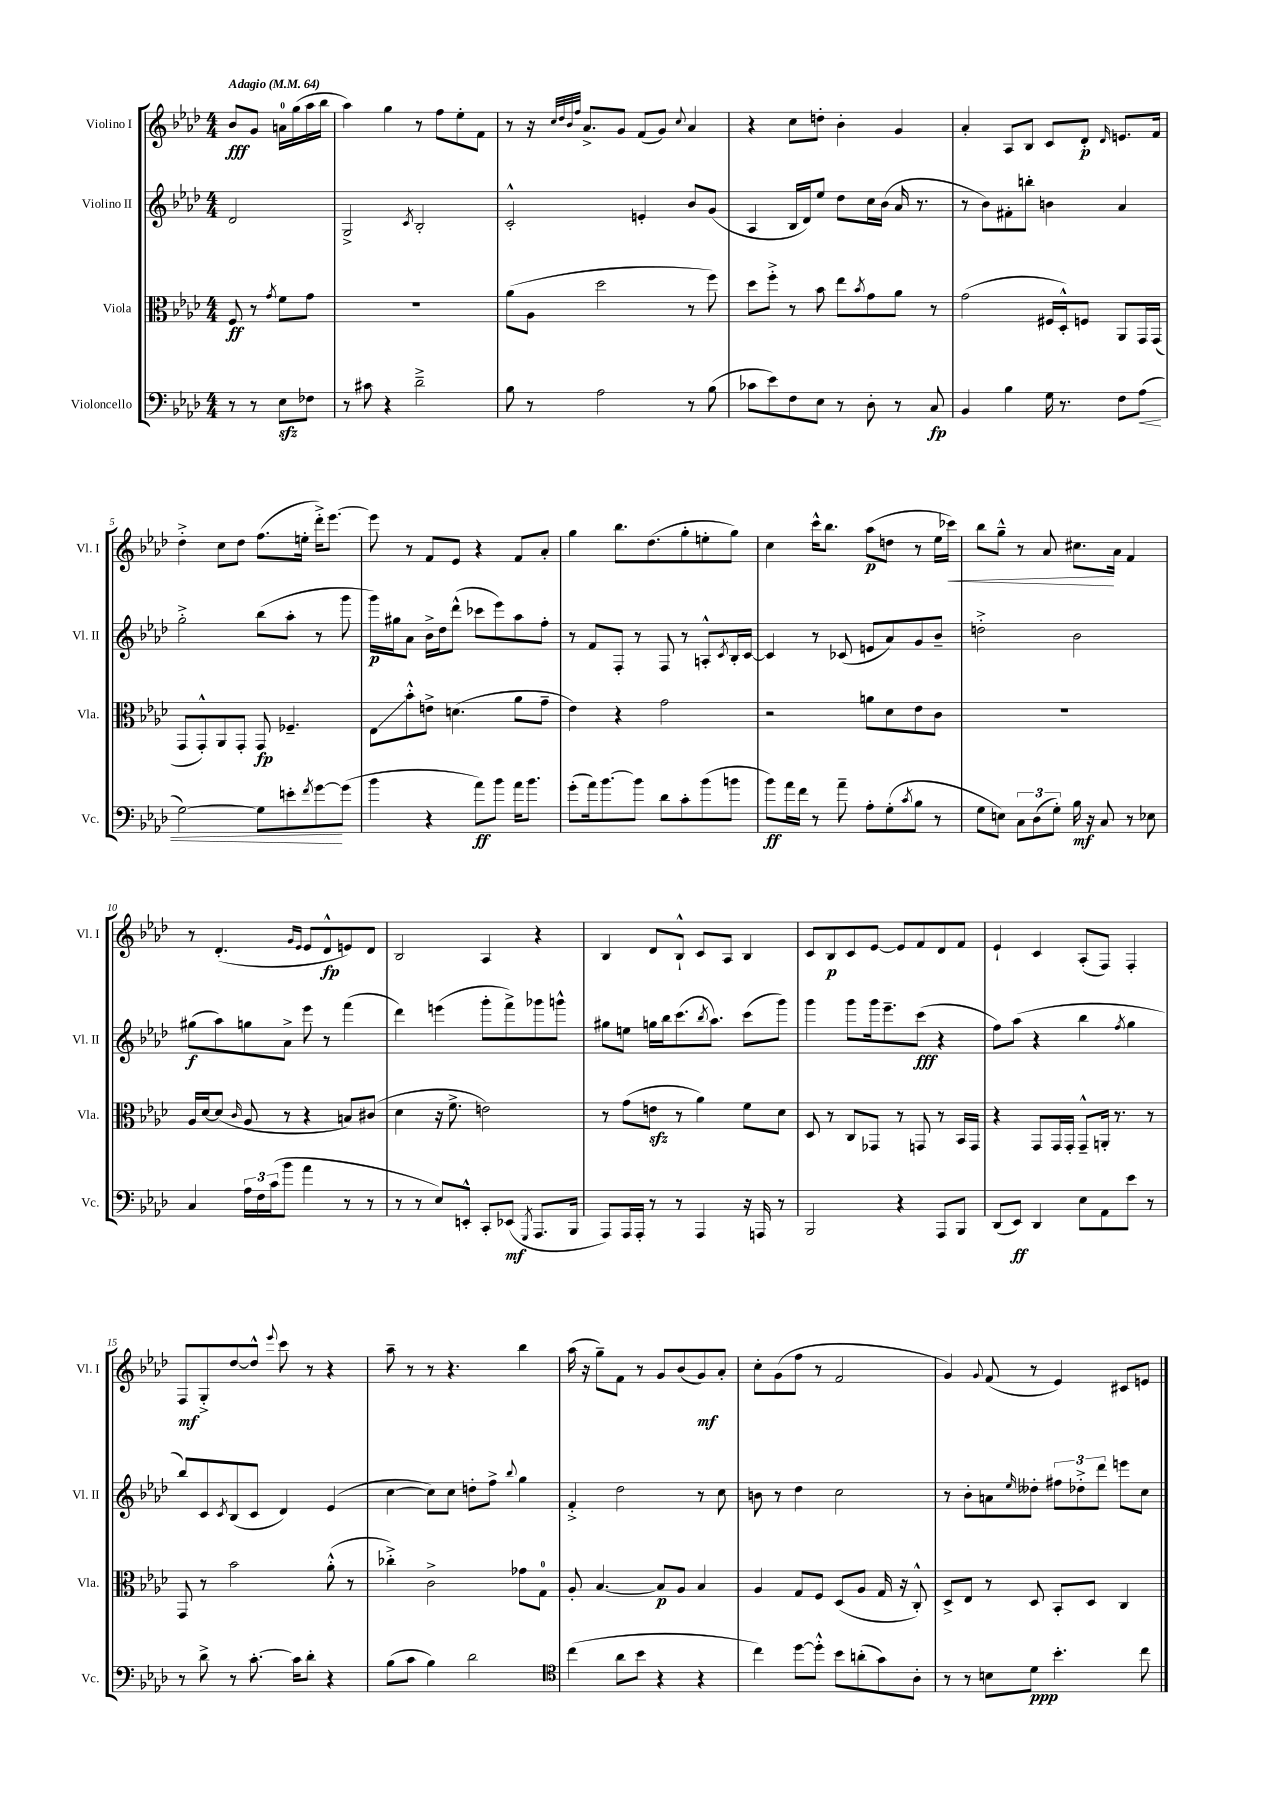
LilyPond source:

<<
\new StaffGroup <<
\new Staff = "s0" \with { instrumentName = "Violino I" shortInstrumentName = "Vl. I" } {
    \clef treble \key aes \major \numericTimeSignature \time 4/4 \partial 2 \tempo "Adagio" 4 = 64
    bes'8\fff g'8 a'16-0 g''16( aes''16 bes''16 |
    aes''4) g''4 r8 f''8 ees''8-. f'8 |
    r8 r16 \grace { c''32 des''32 bes'32 f''32 } aes'8.-> g'8 f'8( g'8) \appoggiatura { c''8 } aes'4 |
    r4 c''8 d''8-. bes'4-. g'4 |
    aes'4-. aes8 bes8 c'8 des'8-.\p \grace { des'16 } e'8. f'16 |
    des''4-.-> c''8 des''8 f''8.( e''16-. des'''16-.->) ees'''8.~ |
    ees'''8 r8 f'8 ees'8 r4 f'8 aes'8-. |
    g''4 bes''8. des''8.( g''8-. e''8-. g''8) |
    c''4 c'''16-^ bes''8. aes''8\p( d''8 r8 ees''16 ces'''16\<) |
    bes''8 g''8---^ r8 aes'8 cis''8.\! aes'16 f'4 |
    r8 des'4.-.( \grace { g'16 ees'16 } ees'8 des'8-^\fp e'8) des'8 |
    bes2 aes4 r4 |
    bes4 des'8 bes8-!-^ c'8 aes8 bes4 |
    c'8 bes8\p c'8 ees'8~ ees'8 f'8 des'8 f'8 |
    ees'4-! c'4 aes8-.( f8) f4-. |
    f8\mf g8-.-> des''8~ des''8-^ \appoggiatura { ees'''8 } c'''8 r8 r4 |
    aes''8-- r8 r8 r4. bes''4 |
    aes''16( r16 g''8--) f'8 r8 g'8 bes'8( g'8\mf) aes'8-. |
    c''8-. g'8( f''8 r8 f'2 |
    g'4) \appoggiatura { g'8 } f'8( r8 ees'4) cis'8 e'8 \bar "|." |
}
\new Staff = "s1" \with { instrumentName = "Violino II" shortInstrumentName = "Vl. II" } {
    \clef treble \key aes \major \numericTimeSignature \time 4/4 \partial 2
    des'2 |
    g2-> \acciaccatura { c'8 } bes2-. |
    c'2-.-^ e'4-. bes'8 g'8( |
    aes4 bes16 des'16) ees''8 des''8 c''16 bes'16( aes'16 r8. |
    r8 bes'8) fis'8-. b''8-. b'4 aes'4 |
    g''2-.-> bes''8( aes''8-. r8 g'''8 |
    g'''16\p) gis''16 aes'8 bes'16-> des''16 des'''8-^( ces'''8 ees'''8) aes''8 f''8-. |
    r8 f'8 f8-. r8 f8 r8 a8-.-^ \acciaccatura { c'8 } bes16-. c'16~ |
    c'4 r8 ces'8( e'8 aes'8) g'8 bes'8-- |
    d''2-.-> bes'2 |
    gis''8\f( aes''8) g''8 aes'8-> ees'''8 r8 f'''4( |
    des'''4) e'''4( g'''8-. f'''8->) ges'''8 g'''8-^ |
    gis''8 e''8 g''16 bes''16 c'''8.( \acciaccatura { bes''8 } aes''8.) c'''8( g'''8) |
    g'''4 g'''8 g'''16 ees'''8.-- c'''8\fff( r4 |
    f''8) aes''8( r4 bes''4 \acciaccatura { f''8 } g''4 |
    bes''8) c'8 \acciaccatura { c'8 } bes8( c'8 des'4) ees'4( |
    c''4~ c''8) c''8 d''8-. f''8-> \appoggiatura { bes''8 } g''4 |
    f'4-.-> des''2 r8 c''8 |
    b'8 r8 des''4 c''2 |
    r8 bes'8-. a'8 \grace { ees''16 } deses''8-. \tuplet 3/2 { fis''8 des''8-.-> des'''8 } e'''8 c''8 \bar "|." |
}
\new Staff = "s2" \with { instrumentName = "Viola" shortInstrumentName = "Vla." } {
    \clef alto \key aes \major \numericTimeSignature \time 4/4 \partial 2
    f8\ff r8 \acciaccatura { g'8 } f'8 g'8 |
    R1 |
    aes'8( aes8 des''2 r8 f''8) |
    des''8 f''8-.-> r8 bes'8 ees''8 \acciaccatura { bes'8 } g'8 aes'8 r8 |
    g'2( fis16 des16-.-^) f8 aes,8 g,16 g,16( |
    g,8 g,8-.-^) aes,8 g,8-. g,8\fp fes4.-- |
    ees8\glissando bes'8-.-^ e'8-> d'4.( aes'8 g'8-- |
    ees'4) r4 g'2 |
    r2 a'8 des'8 ees'8 c'8 |
    R1 |
    aes16 des'16~ des'8( \grace { c'16 } aes8 r8 r4 b8) cis'8( |
    des'4 r16 f'8.-> e'2) |
    r8 g'8( e'8\sfz r8 aes'4) f'8 des'8 |
    des8 r8 c8 ges,8 r8 g,8 r8 bes,16 g,16 |
    r4 g,8 g,16 g,16-. g,8---^ a,16-. r8. r8 |
    g,8 r8 bes'2 aes'8-.-^( r8 |
    ces''4-.->) c'2-> ges'8 g8-0 |
    aes8-. bes4.~ bes8\p aes8 bes4 |
    aes4 g8 f8 des8( aes8 g16 r16 c8-.-^) |
    des8-> ees8 r8 des8 bes,8-. des8 c4 \bar "|." |
}
\new Staff = "s3" \with { instrumentName = "Violoncello" shortInstrumentName = "Vc." } {
    \clef bass \key aes \major \numericTimeSignature \time 4/4 \partial 2
    r8 r8 ees8\sfz fes8 |
    r8 cis'8 r4 des'2---> |
    bes8 r8 aes2 r8 bes8( |
    ces'8 ees'8) f8 ees8 r8 des8-. r8 c8\fp |
    bes,4 bes4 g16 r8. f8 aes8\<( |
    g2~) g8 e'8-. \acciaccatura { f'8 } g'8~\! g'8( |
    bes'4 r4 aes'8\ff) bes'8 aes'16 bes'8. |
    g'8-.( aes'16) bes'8.~ bes'8 des'8 c'8-. bes'8( b'8 |
    bes'8\ff) aes'16 f'16 r8 aes'8-- aes8-. g8-.( \acciaccatura { c'8 } bes8 r8 |
    g8 e8) \tuplet 3/2 { c8 des8( g8-.) } bes16\mf r16 c8 r8 ees8 |
    c4 \tuplet 3/2 { aes16 f16 c'16( } bes'8 aes'4 r8 r8 |
    r8 r8 ees8) e,8-.-^ c,8-. ees,8\mf( \acciaccatura { g,,8 } aes,,8. bes,,16 |
    aes,,8) aes,,16 aes,,16-. r8 r8 aes,,4 r16 a,,16 r8 |
    bes,,2 r4 aes,,8 bes,,8 |
    des,8( ees,8\ff) des,4 ees8 aes,8 ees'8 r8 |
    r8 des'8-> r8 c'8.~-. c'16 des'8-. r4 |
    bes8( c'8 bes4) des'2 |
    \clef tenor c''4( aes'8 bes'8 r4 r4 |
    c''4) des''8~ des''8-.-^ bes'8 a'8-.( g'8) aes8-. |
    r8 r8 b8 des'8\ppp bes'4.-. c''8 \bar "|." |
}
>>
>>
